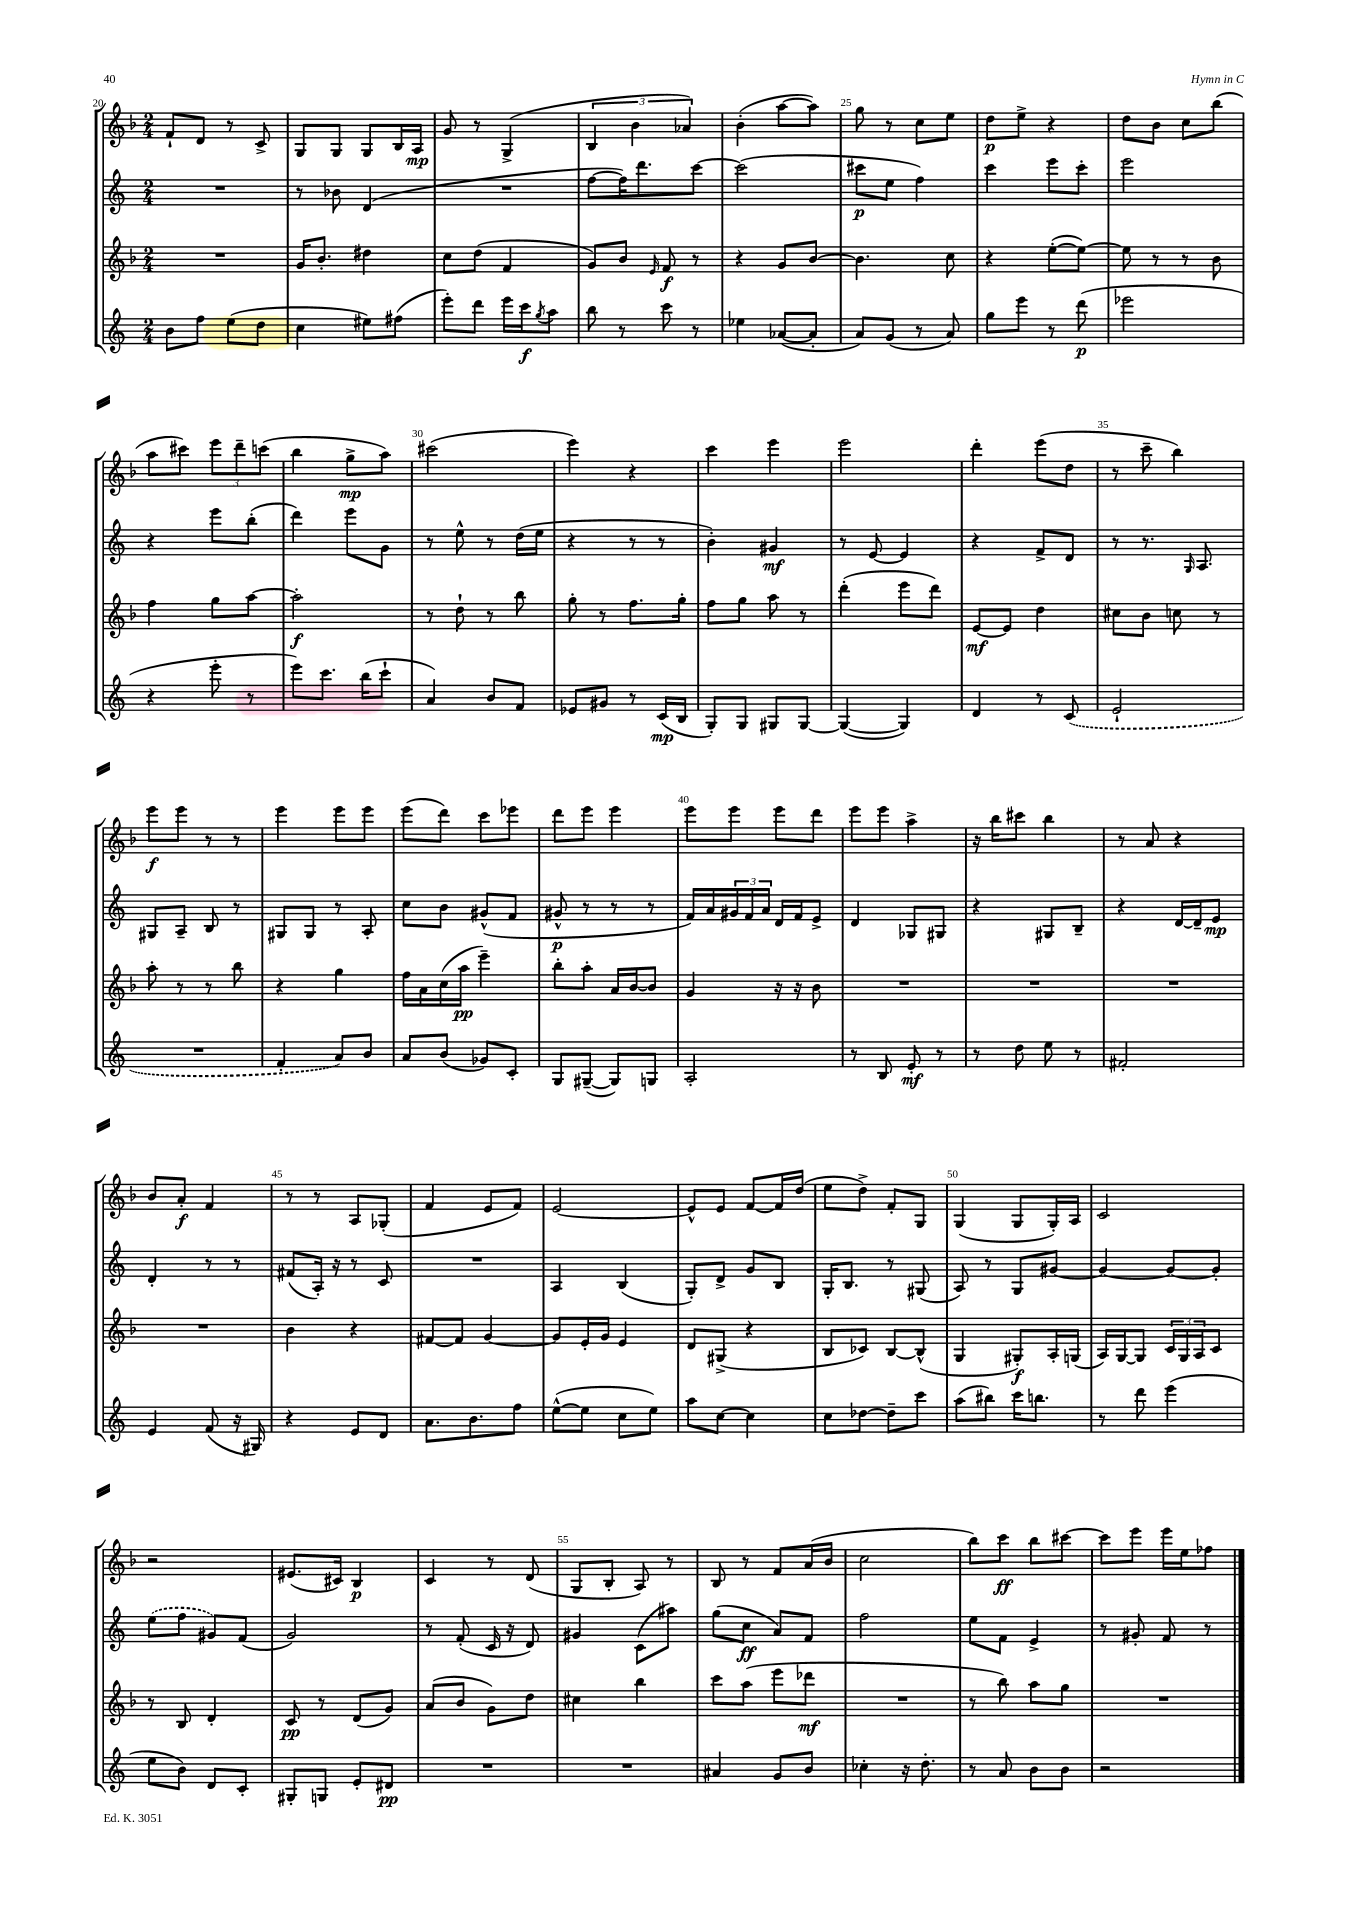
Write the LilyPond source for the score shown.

<<
\new StaffGroup <<
\new Staff = "s0" {
    \clef treble \key f \major \numericTimeSignature \time 2/4
    f'8-! d'8 r8 c'8-> |
    g8 g8 g8 bes16 a16\mp |
    g'8 r8 g4->( |
    \tuplet 3/2 { bes4 bes'4 aes'4) } |
    bes'4-.( a''8~ a''8) |
    g''8 r8 c''8 e''8 |
    d''8\p e''8-> r4 |
    d''8 bes'8 c''8 bes''8( |
    a''8 cis'''8) \tuplet 3/2 { e'''8 d'''8-- c'''8( } |
    bes''4 g''8->\mp a''8) |
    cis'''2( |
    e'''4) r4 |
    c'''4 e'''4 |
    e'''2 |
    d'''4-. e'''8( d''8 |
    r8 c'''8-- bes''4) |
    e'''8\f e'''8 r8 r8 |
    e'''4 e'''8 e'''8 |
    e'''8( d'''8) c'''8 ees'''8 |
    d'''8 e'''8 e'''4 |
    e'''8 e'''8 e'''8 d'''8 |
    e'''8 e'''8 a''4-> |
    r16 bes''16 cis'''8 bes''4 |
    r8 a'8 r4 |
    bes'8 a'8-.\f f'4 |
    r8 r8 a8 ges8-.( |
    f'4 e'8 f'8) |
    e'2~ |
    e'8-^ e'8 f'8~ f'16 d''16( |
    e''8 d''8->) f'8-. g8 |
    g4( g8 g16-.) a16 |
    c'2 |
    r2 |
    eis'8.( cis'16) bes4\p |
    c'4 r8 d'8( |
    g8 bes8-. a8) r8 |
    bes8 r8 f'8 a'16( bes'16 |
    c''2 |
    bes''8) c'''8\ff bes''8 cis'''8~ |
    cis'''8 e'''8 e'''16 e''16 fes''8 \bar "|." |
}
\new Staff = "s1" {
    \clef treble \key c \major \numericTimeSignature \time 2/4
    R2 |
    r8 bes'8 d'4( |
    R2 |
    f''8~ f''16) d'''8. c'''8~ |
    c'''2( |
    cis'''8\p e''8 f''4) |
    c'''4 e'''8 c'''8-. |
    e'''2 |
    r4 e'''8 b''8-.( |
    d'''4) e'''8 g'8 |
    r8 e''8-^ r8 d''16( e''16 |
    r4 r8 r8 |
    b'4-.) gis'4\mf |
    r8 e'8~ e'4 |
    r4 f'8-> d'8 |
    r8 r8. \grace { g16 } a8. |
    gis8 a8-- b8 r8 |
    gis8 gis8 r8 a8-. |
    c''8 b'8 gis'8-^( f'8 |
    gis'8-^\p r8 r8 r8 |
    f'16) a'16 \tuplet 3/2 { gis'16 f'16 a'16 } d'16 f'16 e'8-> |
    d'4 ges8 gis8 |
    r4 gis8 b8-- |
    r4 d'16~ d'16-- e'8\mp |
    d'4-. r8 r8 |
    fis'8( a16-.) r16 r8 c'8 |
    R2 |
    a4 b4( |
    g8-.) d'8-> g'8 b8 |
    g16-. b8. r8 gis8( |
    a8) r8 g8 gis'8~ |
    gis'4~ gis'8~ gis'8-. |
    \once \slurDashed e''8( f''8 gis'8) f'8( |
    g'2) |
    r8 f'8-.( c'16 r16 d'8) |
    gis'4 c'8( ais''8) |
    g''8( c''8\ff a'8) f'8 |
    f''2 |
    e''8 f'8 e'4-> |
    r8 gis'8-. f'8 r8 \bar "|." |
}
\new Staff = "s2" {
    \clef treble \key f \major \numericTimeSignature \time 2/4
    R2 |
    g'16 bes'8.-. dis''4 |
    c''8 d''8( f'4 |
    g'8) bes'8 \grace { e'16 } f'8\f r8 |
    r4 g'8 bes'8~ |
    bes'4. c''8 |
    r4 e''8~-.( e''8~) |
    e''8 r8 r8 bes'8 |
    f''4 g''8 a''8~ |
    a''2-.\f |
    r8 d''8-! r8 bes''8 |
    g''8-. r8 f''8. g''16-. |
    f''8 g''8 a''8 r8 |
    d'''4-.( e'''8 d'''8) |
    e'8~\mf e'8 d''4 |
    cis''8 bes'8 c''8 r8 |
    a''8-. r8 r8 bes''8 |
    r4 g''4 |
    f''16 a'16 c''16( a''16\pp e'''4--) |
    bes''8-. a''8-. a'16 bes'16~ bes'8 |
    g'4 r16 r16 bes'8 |
    R2 |
    R2 |
    R2 |
    R2 |
    bes'4 r4 |
    fis'8~ fis'8 g'4~ |
    g'8 e'16-. g'16 e'4 |
    d'8 gis8->( r4 |
    bes8 ces'8) bes8~ bes8-^( |
    g4 gis8-.\f) a16-. g16( |
    a16) g16~ g8 \tuplet 3/2 { c'16 g16 a16 } c'8 |
    r8 bes8 d'4-. |
    c'8\pp r8 d'8( g'8) |
    a'8( bes'8 g'8) d''8 |
    cis''4 bes''4 |
    c'''8 a''8( e'''8 des'''8\mf |
    R2 |
    r8 bes''8) a''8 g''8 |
    R2 \bar "|." |
}
\new Staff = "s3" {
    \clef treble \key c \major \numericTimeSignature \time 2/4
    b'8 f''8 e''8( d''8 |
    c''4 eis''8) fis''8( |
    e'''8-.) d'''8 e'''16 c'''16\f \acciaccatura { g''8 } a''8 |
    b''8 r8 c'''8 r8 |
    ees''4 aes'8~( aes'8-. |
    a'8) g'8( r8 a'8) |
    g''8 e'''8 r8 d'''8\p( |
    ees'''2 |
    r4 e'''8-. r8 |
    e'''8) c'''8. b''16( c'''8-! |
    a'4) b'8 f'8 |
    ees'8 gis'8 r8 c'16\mp( b16 |
    g8-.) g8 gis8 gis8~ |
    gis4~( gis4) |
    d'4 r8 \once \slurDashed c'8( |
    e'2-! |
    R2 |
    f'4-. a'8) b'8 |
    a'8 b'8( ges'8) c'8-. |
    g8 gis8~--( gis8) g8 |
    a2-. |
    r8 b8 e'8-.\mf r8 |
    r8 d''8 e''8 r8 |
    fis'2-. |
    e'4 f'8( r16 gis16) |
    r4 e'8 d'8 |
    a'8. b'8. f''8 |
    e''8~-^( e''8 c''8 e''8) |
    a''8 c''8~ c''4 |
    c''8 des''8~ des''8-- c'''8 |
    a''8( bis''8) c'''16 b''8. |
    r8 d'''8 e'''4( |
    e''8 b'8) d'8 c'8-. |
    gis8-. g8 e'8-. dis'8\pp |
    R2 |
    R2 |
    ais'4 g'8 b'8 |
    ces''4-. r16 d''8.-. |
    r8 a'8 b'8 b'8 |
    r2 \bar "|." |
}
>>
>>
\layout { \context { \Score currentBarNumber = #20 \override BarNumber.break-visibility = ##(#f #t #t) barNumberVisibility = #(every-nth-bar-number-visible 5) } }
